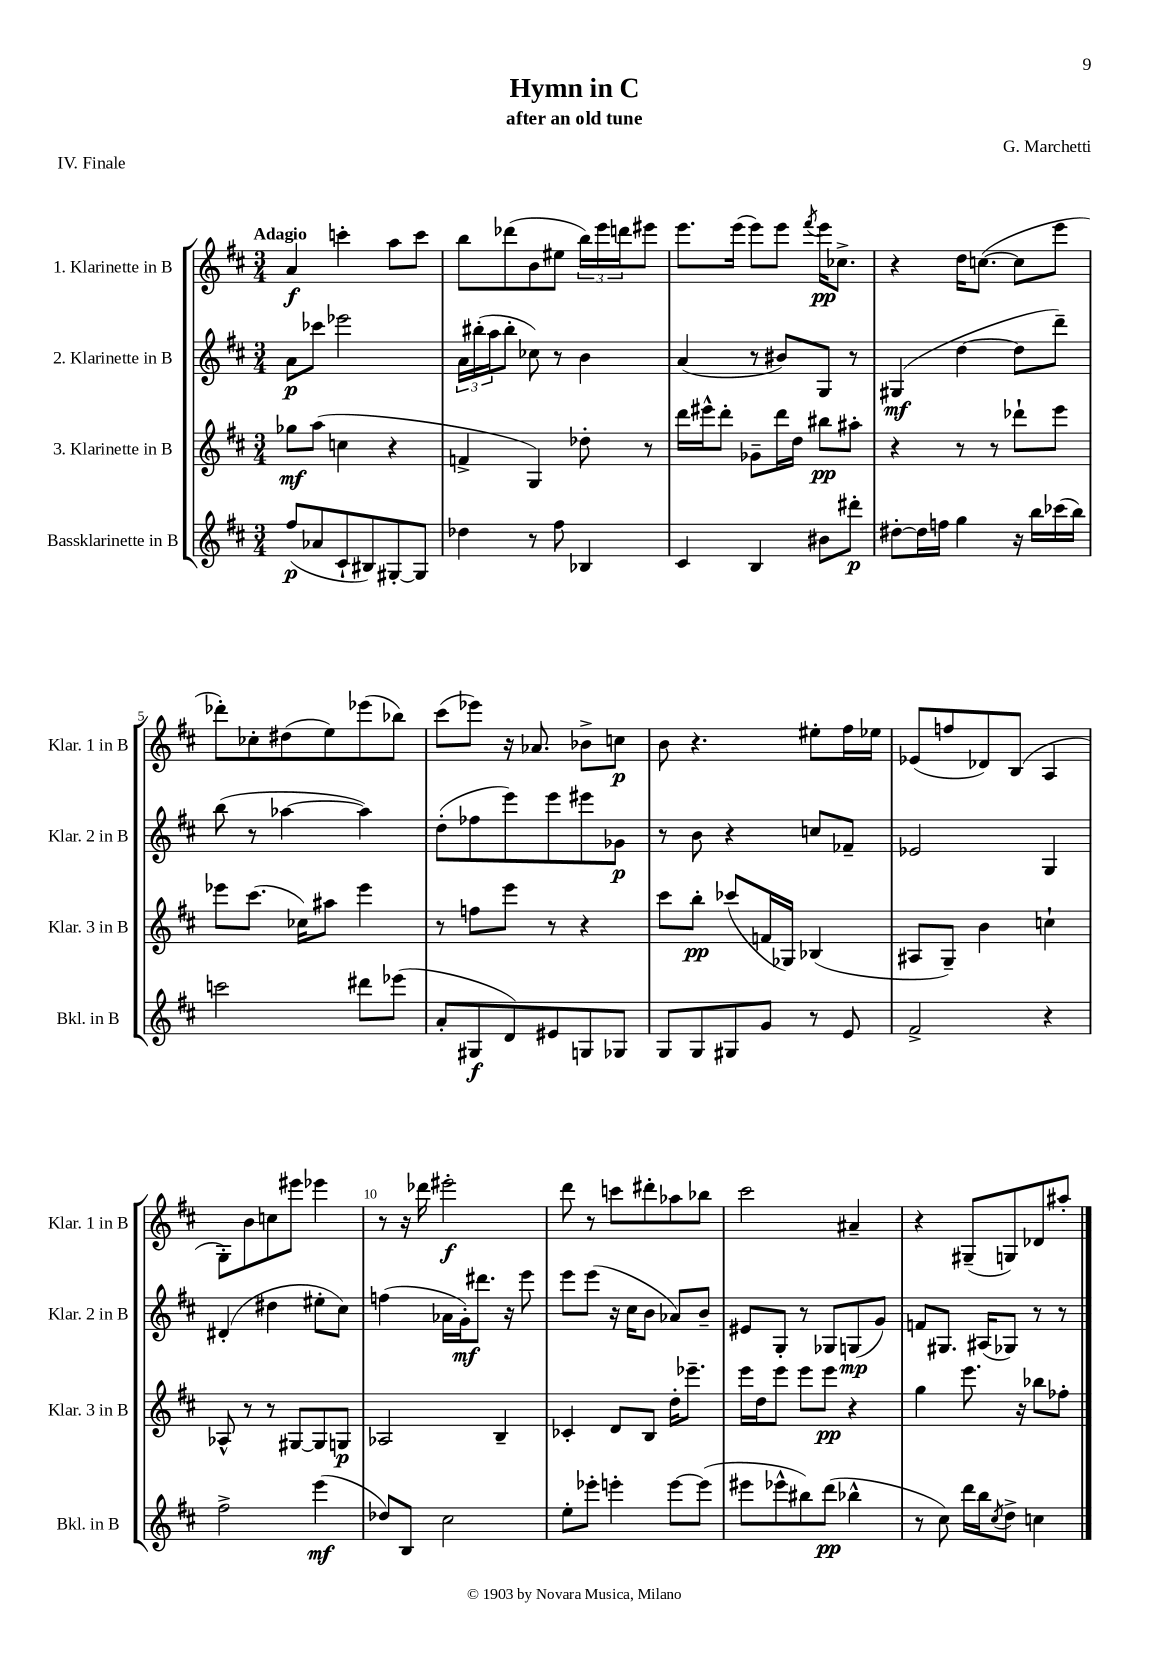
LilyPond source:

\header { title = "Hymn in C" composer = "G. Marchetti" subtitle = "after an old tune" piece = "IV. Finale" }
<<
\new StaffGroup <<
\new Staff = "s0" \with { instrumentName = "1. Klarinette in B" shortInstrumentName = "Klar. 1 in B" } {
    \clef treble \key d \major \numericTimeSignature \time 3/4 \tempo "Adagio"
    a'4\f c'''4-. a''8 c'''8 |
    b''8 des'''8( b'8 eis''8 \tuplet 3/2 { b''16) e'''16 d'''16 } eis'''8 |
    e'''8. e'''16( e'''8) e'''8 \acciaccatura { fis'''8 } e'''16\pp ces''8.-> |
    r4 d''16 c''8.~( c''8 e'''8 |
    des'''8-.) ces''8-. dis''8( e''8) ees'''8( bes''8) |
    cis'''8( ees'''8) r16 aes'8. bes'8-> c''8\p |
    b'8 r4. eis''8-. fis''16 ees''16 |
    ees'8( f''8 des'8) b8( a4 |
    g8-.) b'8 c''8 eis'''8 ees'''4 |
    r8 r16 des'''16 eis'''2-.\f |
    d'''8 r8 c'''8 dis'''8-. aes''8 bes''8 |
    cis'''2 ais'4-- |
    r4 gis8--( g8) des'8 ais''8-. \bar "|." |
}
\new Staff = "s1" \with { instrumentName = "2. Klarinette in B" shortInstrumentName = "Klar. 2 in B" } {
    \clef treble \key d \major \numericTimeSignature \time 3/4
    a'8\p ces'''8 ees'''2 |
    \tuplet 3/2 { a'16 bis''16-.( a''16 } bis''8-. ces''8) r8 b'4 |
    a'4( r8 bis'8) g8 r8 |
    gis4\mf( d''4~ d''8 d'''8--) |
    b''8( r8 aes''4~ aes''4) |
    d''8-.( fes''8 e'''8) e'''8 eis'''8 ges'8\p |
    r8 b'8 r4 c''8 fes'8-- |
    ees'2 g4 |
    dis'4-.( dis''4 eis''8-. cis''8) |
    f''4( aes'16 g'16-.\mf) dis'''8. r16 e'''8 |
    e'''8 e'''8( r16 cis''16 b'8 aes'8) b'8-- |
    eis'8 g8-. r8 ges8 g8\mp( g'8) |
    f'8 gis8. ais16( ges8) r8 r8 \bar "|." |
}
\new Staff = "s2" \with { instrumentName = "3. Klarinette in B" shortInstrumentName = "Klar. 3 in B" } {
    \clef treble \key d \major \numericTimeSignature \time 3/4
    ges''8\mf a''8( c''4 r4 |
    f'4-> g4) des''8-. r8 |
    d'''16 eis'''16-^ d'''8-. ges'8-- d'''16 d''16 bis''8\pp ais''8-. |
    r4 r8 r8 des'''8-! e'''8 |
    ees'''8 cis'''8.( ces''16) ais''8 ees'''4 |
    r8 f''8 e'''8 r8 r4 |
    cis'''8 b''8-.\pp ces'''8( f'16 ges16) bes4( |
    ais8 g8--) b'4 c''4-! |
    aes8-^ r8 r8 gis8~ gis8 g8\p |
    aes2 b4-- |
    ces'4-. d'8 b8 d''16-. ees'''8.-- |
    e'''16 d''16 e'''8 e'''8 e'''8\pp r4 |
    g''4 e'''8. r16 bes''8 fes''8-. \bar "|." |
}
\new Staff = "s3" \with { instrumentName = "Bassklarinette in B" shortInstrumentName = "Bkl. in B" } {
    \clef treble \key d \major \numericTimeSignature \time 3/4
    fis''8\p( aes'8 cis'8-! bis8) gis8~-. gis8 |
    des''4 r8 fis''8 bes4 |
    cis'4 b4 bis'8 dis'''8-.\p |
    dis''8~-. dis''16 f''16 g''4 r16 b''16 ces'''16( b''16) |
    c'''2 dis'''8 ees'''8( |
    a'8-. gis8\f d'8) eis'8 g8 ges8 |
    g8 g8 gis8 g'8 r8 e'8 |
    fis'2-> r4 |
    fis''2-> e'''4\mf( |
    des''8) b8 cis''2 |
    e''8-. ees'''8-. e'''4-. e'''8~ e'''8( |
    eis'''8 ees'''8-^ bis''8) d'''8\pp( bes''4-^ |
    r8 cis''8) d'''16 b''16 \acciaccatura { cis''8 } d''8-> c''4 \bar "|." |
}
>>
>>
\layout { \context { \Score \override BarNumber.break-visibility = ##(#f #t #t) barNumberVisibility = #(every-nth-bar-number-visible 5) } }
